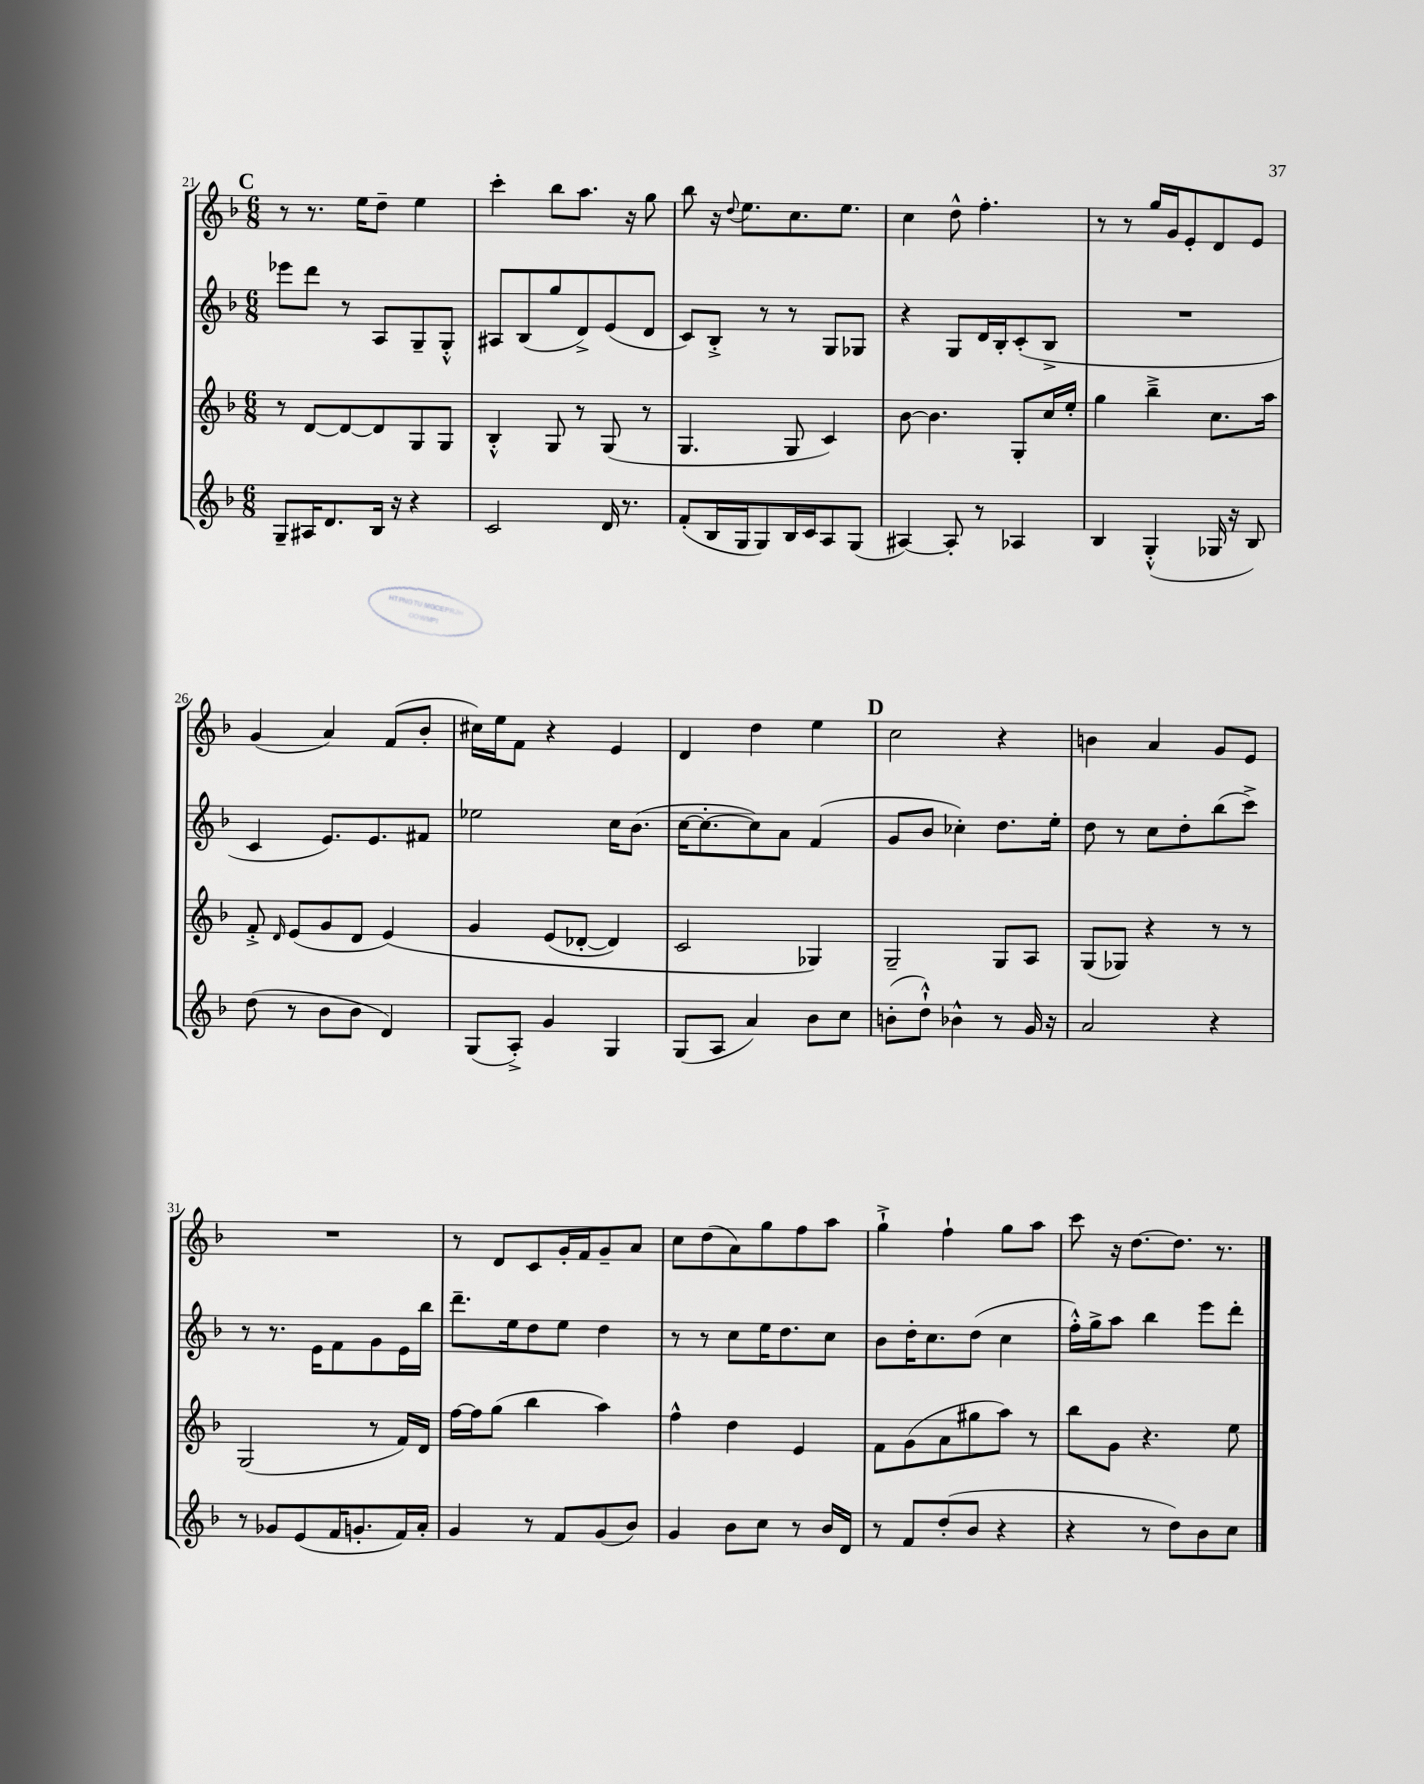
<<
\new StaffGroup <<
\new Staff = "s0" {
    \clef treble \key f \major \numericTimeSignature \time 6/8
    \autoBeamOff \mark \markup { \bold "C" } r8 r8. e''16[ d''8]-- e''4 |
    c'''4-. bes''8[ a''8.] r16 g''8 |
    bes''8 r16 \appoggiatura { d''8 } e''8.[ c''8. e''8.] |
    c''4 d''8-^ f''4.-. |
    r8 r8 g''16[ g'16 e'8-. d'8 e'8] |
    g'4( a'4) f'8[( bes'8]-. |
    cis''16[) e''16 f'8] r4 e'4 |
    d'4 d''4 e''4 |
    \mark \markup { \bold "D" } c''2 r4 |
    b'4 a'4 g'8[ e'8] |
    R2. |
    r8 d'8[ c'8 g'16-. f'16 g'8-- a'8] |
    c''8[ d''8( a'8) g''8 f''8 a''8] |
    g''4-!-> f''4-! g''8[ a''8] |
    c'''8 r16 d''8.[~ d''8.] r8. \bar "|." |
}
\new Staff = "s1" {
    \clef treble \key f \major \numericTimeSignature \time 6/8
    \autoBeamOff \mark \markup { \bold "C" } ees'''8[ d'''8] r8 a8[ g8-- g8]-.-^ |
    ais8[ bes8( g''8 d'8->) e'8( d'8] |
    c'8[) bes8]-.-> r8 r8 g8[ ges8] |
    r4 g8[ d'16 bes16-. c'8-.( bes8]-> |
    R2. |
    c'4 e'8.[) e'8. fis'8] |
    ees''2 c''16[ bes'8.]( |
    c''16[~ c''8.~-. c''8) a'8] f'4( |
    \mark \markup { \bold "D" } g'8[ bes'8] ces''4-.) d''8.[ e''16]-. |
    d''8 r8 c''8[ d''8-. bes''8( c'''8]->) |
    r8 r8. e'16[ f'8 g'8 e'16 bes''16] |
    d'''8.[-- e''16 d''8 e''8] d''4 |
    r8 r8 c''8[ e''16 d''8. c''8] |
    bes'8[ d''16-. c''8. d''8]( c''4 |
    f''16[-.-^) g''16-> a''8] bes''4 e'''8[ d'''8]-. \bar "|." |
}
\new Staff = "s2" {
    \clef treble \key f \major \numericTimeSignature \time 6/8
    \autoBeamOff \mark \markup { \bold "C" } r8 d'8[~ d'8~ d'8 g8 g8] |
    bes4-.-^ g8 r8 g8( r8 |
    g4. g8 c'4) |
    bes'8~ bes'4. g8[-. c''16 e''16]-. |
    g''4 bes''4---> c''8.[ a''16] |
    f'8-.-> \grace { d'16 } e'8[( g'8 d'8] e'4)\( |
    g'4 e'8[( des'8]~-. des'4) |
    c'2 ges4\) |
    \mark \markup { \bold "D" } g2-- g8[ a8] |
    g8[( ges8]) r4 r8 r8 |
    g2( r8 f'16[) d'16] |
    f''16[~ f''16 g''8]( bes''4 a''4) |
    f''4-^ d''4 e'4 |
    f'8[ g'8( a'8 gis''8 a''8]) r8 |
    bes''8[ g'8] r4. e''8 \bar "|." |
}
\new Staff = "s3" {
    \clef treble \key f \major \numericTimeSignature \time 6/8
    \autoBeamOff \mark \markup { \bold "C" } g8[-- ais16 d'8. bes16] r16 r4 |
    c'2 d'16 r8. |
    f'8[-.( bes16 g16 g8) bes16 c'16 a8 g8]( |
    ais4~) ais8-. r8 aes4 |
    bes4 g4-.-^( ges16 r16 bes8) |
    d''8( r8 bes'8[ bes'8] d'4) |
    g8[( a8]-.->) g'4 g4 |
    g8[( a8] a'4) bes'8[ c''8] |
    \mark \markup { \bold "D" } b'8[-.( d''8]-!-^) bes'4-^ r8 g'16 r16 |
    a'2 r4 |
    r8 ges'8[ e'8( f'16 g'8.-. f'16) a'16]-. |
    g'4 r8 f'8[ g'8( bes'8]) |
    g'4 bes'8[ c''8] r8 bes'16[ d'16] |
    r8 f'8[ d''8-.( bes'8] r4 |
    r4 r8 d''8[) bes'8 c''8] \bar "|." |
}
>>
>>
\layout { \context { \Score currentBarNumber = #21 } }
